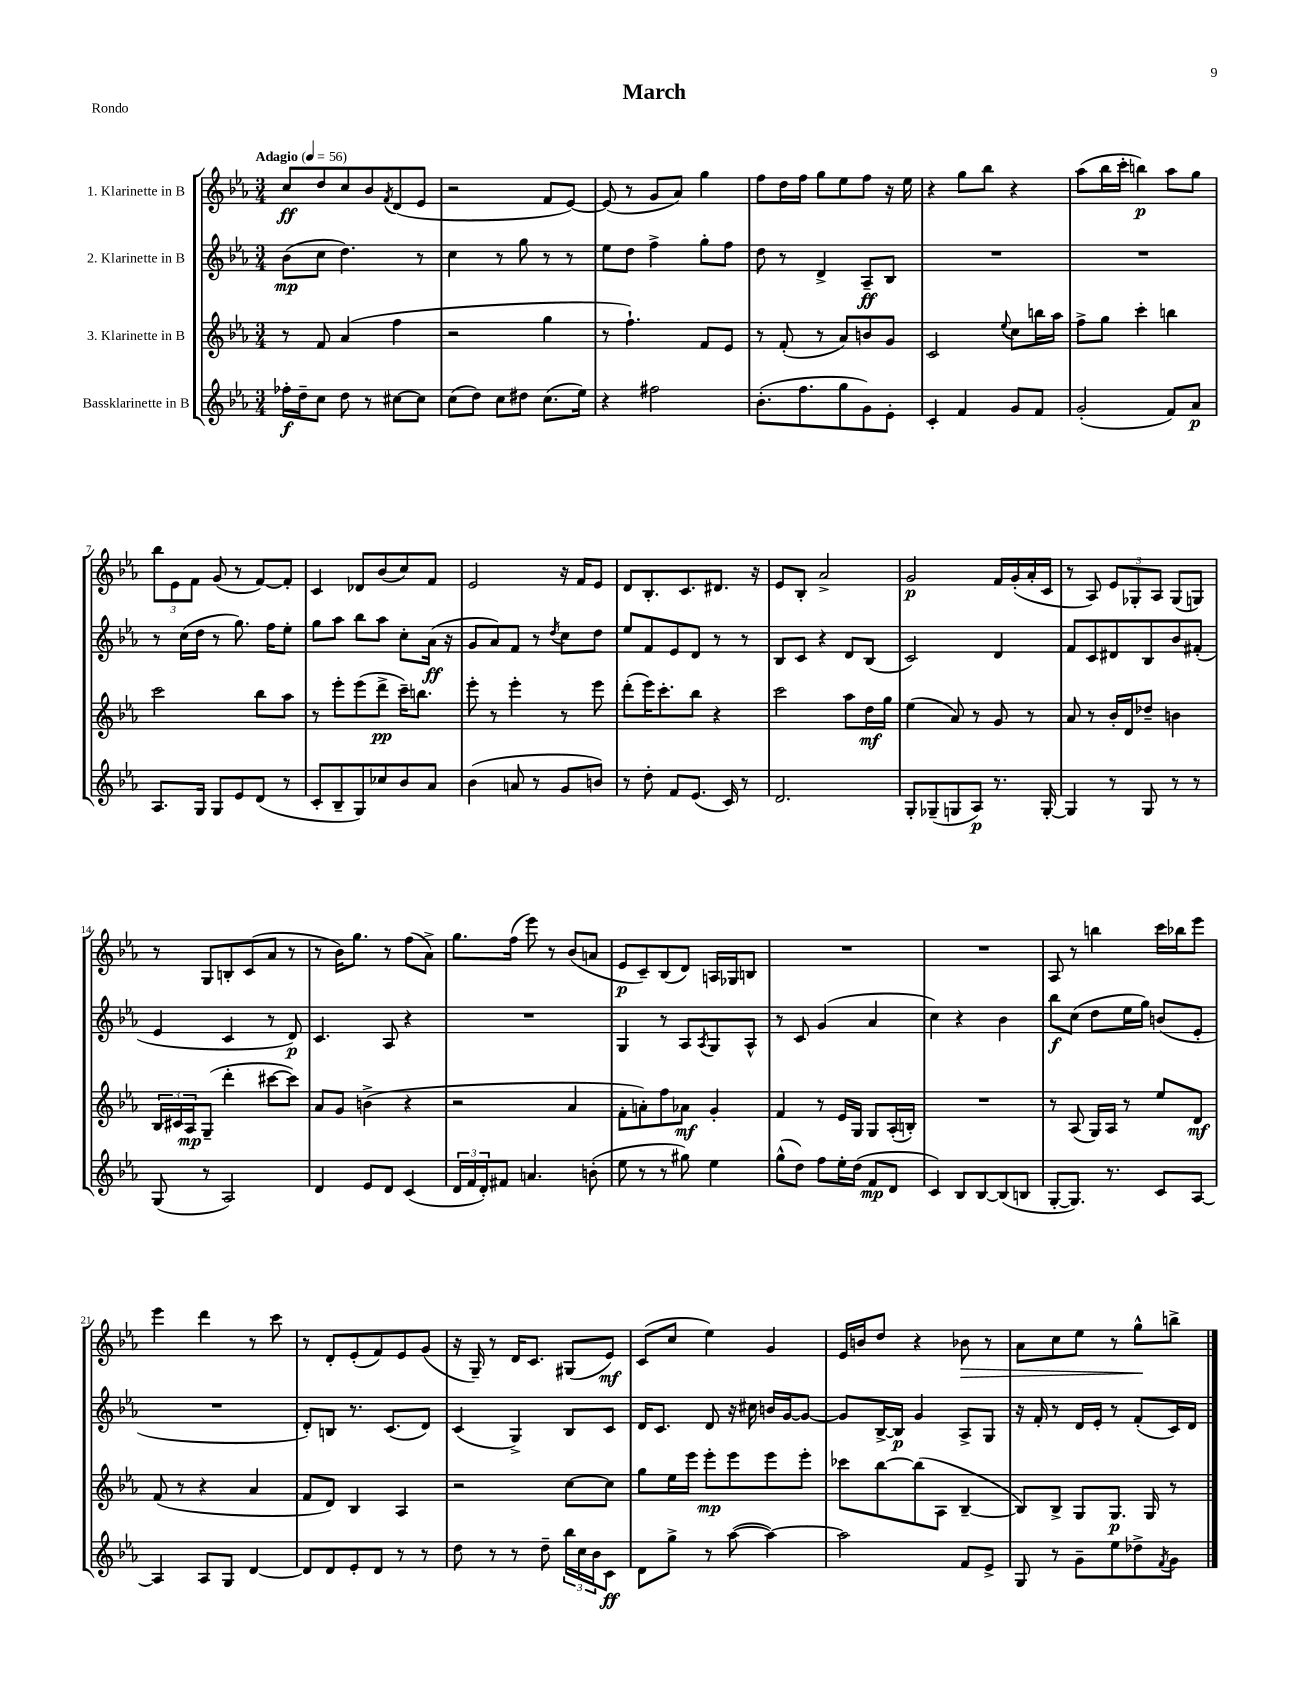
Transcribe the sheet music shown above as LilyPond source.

\header { title = "March" piece = "Rondo" }
<<
\new StaffGroup <<
\new Staff = "s0" \with { instrumentName = "1. Klarinette in B" } {
    \clef treble \key ees \major \numericTimeSignature \time 3/4 \tempo "Adagio" 4 = 56
    c''8\ff d''8 c''8 bes'8 \acciaccatura { f'8 } d'8( ees'8 |
    r2 f'8 ees'8~) |
    ees'8( r8 g'8 aes'8) g''4 |
    f''8 d''16 f''16 g''8 ees''8 f''8 r16 ees''16 |
    r4 g''8 bes''8 r4 |
    aes''8( bes''16 c'''16-. b''4\p) aes''8 g''8 |
    \tuplet 3/2 { bes''8 ees'8 f'8 } g'8( r8 f'8~) f'8-. |
    c'4 des'8 bes'8( c''8) f'8 |
    ees'2 r16 f'16 ees'8 |
    d'8 bes8.-. c'8. dis'8. r16 |
    ees'8 bes8-. aes'2-> |
    g'2\p f'16 g'16-.( aes'16-. c'16 |
    r8 aes8) \tuplet 3/2 { ees'8 ges8-. aes8 } ges8( g8) |
    r8 g8 b8-. c'8( aes'8 r8 |
    r8 bes'16) g''8. r8 f''8( aes'8->) |
    g''8. f''16( ees'''8) r8 bes'8( a'8 |
    ees'8\p c'8--) bes8( d'8) a16 ges16 b8 |
    R2. |
    R2. |
    aes8 r8 b''4 c'''16 bes''16 ees'''8 |
    ees'''4 d'''4 r8 c'''8 |
    r8 d'8-. ees'8-.( f'8) ees'8 g'8( |
    r16 g16--) r8 d'16 c'8. gis8( ees'8\mf) |
    c'8( c''8 ees''4) g'4 |
    ees'16 b'16 d''8 r4 bes'8\> r8 |
    aes'8 c''8 ees''8 r8 g''8-^\! b''8-> \bar "|." |
}
\new Staff = "s1" \with { instrumentName = "2. Klarinette in B" } {
    \clef treble \key ees \major \numericTimeSignature \time 3/4
    bes'8\mp( c''8 d''4.) r8 |
    c''4 r8 g''8 r8 r8 |
    ees''8 d''8 f''4-> g''8-. f''8 |
    d''8 r8 d'4-> aes8--\ff bes8 |
    R2. |
    R2. |
    r8 c''16( d''16 r8 g''8.) f''16 ees''8-. |
    g''8 aes''8 bes''8 aes''8 c''8-. aes'16\ff( r16 |
    g'8 aes'8) f'8 r8 \acciaccatura { d''8 } c''8 d''8 |
    ees''8 f'8 ees'8 d'8 r8 r8 |
    bes8 c'8 r4 d'8 bes8( |
    c'2) d'4 |
    f'8 c'8 dis'8 bes8 bes'8 fis'8-.( |
    ees'4 c'4 r8 d'8\p) |
    c'4. aes8 r4 |
    R2. |
    g4 r8 aes8 \acciaccatura { aes8 } g8 aes8-^ |
    r8 c'8 g'4( aes'4 |
    c''4) r4 bes'4 |
    bes''8\f c''8( d''8 ees''16 g''16) b'8( ees'8-. |
    R2. |
    d'8-.) b8 r8. c'8.( d'8) |
    c'4( g4->) bes8 c'8 |
    d'16 c'8. d'8 r16 cis''16 b'16 g'16~ g'8~ |
    g'8 bes16~-> bes16\p g'4 aes8-> g8 |
    r16 f'16-. r8 d'16 ees'16-. r8 f'8-.( c'16) d'16 \bar "|." |
}
\new Staff = "s2" \with { instrumentName = "3. Klarinette in B" } {
    \clef treble \key ees \major \numericTimeSignature \time 3/4
    r8 f'8 aes'4( f''4 |
    r2 g''4 |
    r8 f''4.-!) f'8 ees'8 |
    r8 f'8-.( r8 aes'8) b'8 g'8 |
    c'2 \appoggiatura { ees''8 } c''8 b''16 aes''16 |
    f''8-> g''8 c'''4-. b''4 |
    c'''2 bes''8 aes''8 |
    r8 ees'''8-. ees'''8( d'''8->\pp c'''16--) b''8. |
    ees'''8-. r8 ees'''4-. r8 ees'''8 |
    d'''8-.( ees'''16) c'''8.-. bes''8 r4 |
    c'''2 aes''8 d''16\mf g''16 |
    ees''4( aes'8) r8 g'8 r8 |
    aes'8 r8 bes'16-. d'16 des''8-- b'4 |
    \tuplet 3/2 { bes16 cis'16 aes16\mp } g8--( d'''4-. cis'''8~ cis'''8) |
    aes'8 g'8 b'4->( r4 |
    r2 aes'4 |
    f'8-. a'8-.) f''8 aes'8\mf g'4-. |
    f'4 r8 ees'16 g16 g8 aes16-.( b16-.) |
    R2. |
    r8 aes8( g16) aes16 r8 ees''8 d'8\mf |
    f'8( r8 r4 aes'4 |
    f'8 d'8) bes4 aes4 |
    r2 c''8~ c''8 |
    g''8 ees''16 ees'''16 ees'''8-.\mp ees'''8 ees'''8 ees'''8-. |
    ces'''8 bes''8~ bes''8( aes8 bes4~-- |
    bes8) bes8-> g8 g8.\p g16 r8 \bar "|." |
}
\new Staff = "s3" \with { instrumentName = "Bassklarinette in B" } {
    \clef treble \key ees \major \numericTimeSignature \time 3/4
    fes''16-.\f d''16-- c''8 d''8 r8 cis''8~ cis''8 |
    c''8( d''8) c''8 dis''8 c''8.( ees''16) |
    r4 fis''2 |
    bes'8.-.( f''8. g''8 g'8) ees'8-. |
    c'4-. f'4 g'8 f'8 |
    g'2-.( f'8) aes'8\p |
    aes8. g16 g8 ees'8 d'8( r8 |
    c'8-. bes8-- g8) ces''8 bes'8 aes'8 |
    bes'4( a'8 r8 g'8 b'8) |
    r8 d''8-. f'8 ees'8.( c'16) r8 |
    d'2. |
    g8-. ges8--( g8 aes8\p) r8. g16~-. |
    g4 r8 g8 r8 r8 |
    g8( r8 aes2) |
    d'4 ees'8 d'8 c'4( |
    \tuplet 3/2 { d'16 f'16 d'16-.) } fis'8 a'4. b'8-.( |
    ees''8 r8 r8 gis''8) ees''4 |
    g''8-^( d''8) f''8 ees''16-. d''16( f'8\mp d'8 |
    c'4) bes8 bes8~ bes8( b8 |
    g8~-. g8.) r8. c'8 aes8~ |
    aes4 aes8 g8 d'4~ |
    d'8 d'8 ees'8-. d'8 r8 r8 |
    d''8 r8 r8 d''8-- \tuplet 3/2 { bes''16 c''16 bes'16 } c'8\ff |
    d'8 g''8-> r8 aes''8~( aes''4~) |
    aes''2 f'8 ees'8-> |
    g8 r8 g'8-- ees''8 des''8-> \acciaccatura { f'8 } g'8 \bar "|." |
}
>>
>>
